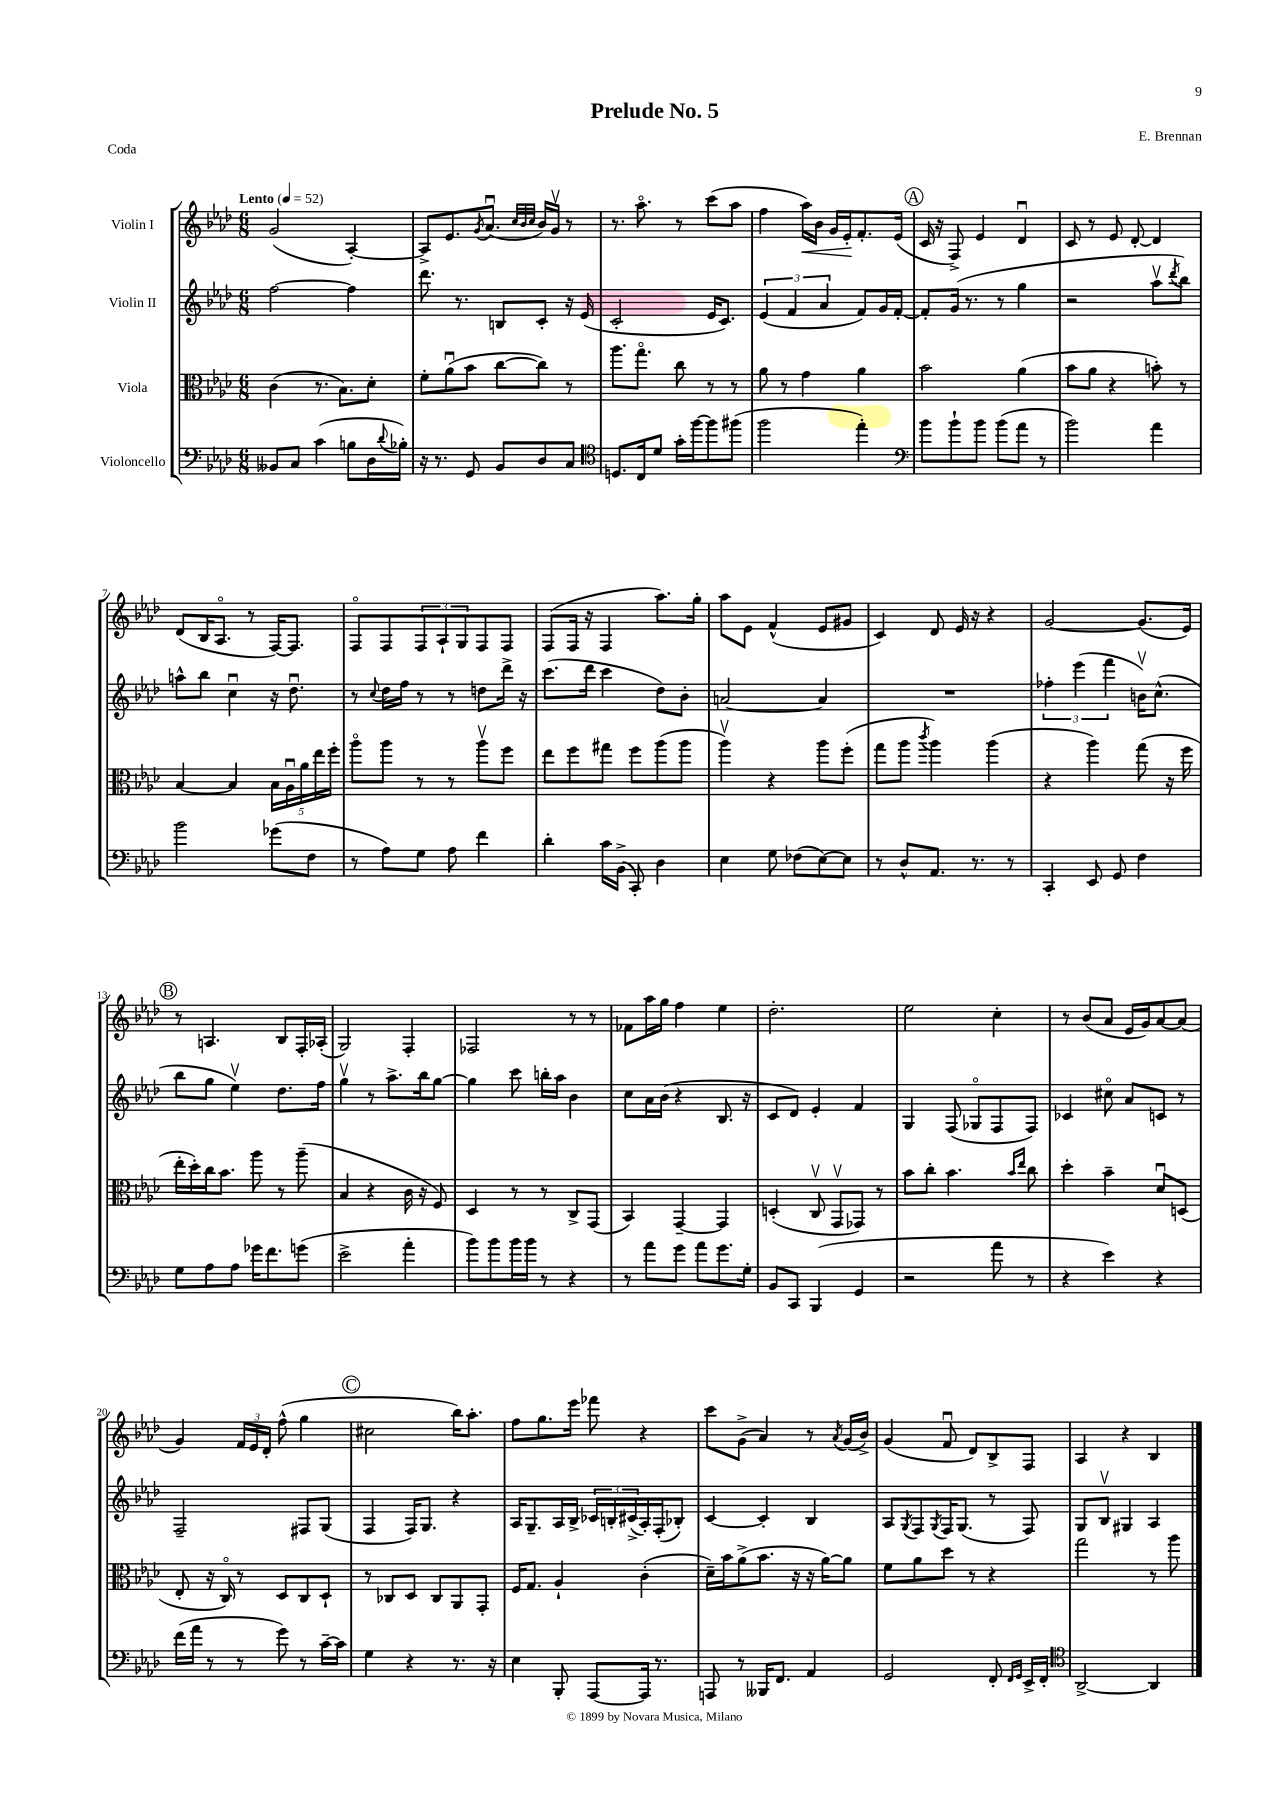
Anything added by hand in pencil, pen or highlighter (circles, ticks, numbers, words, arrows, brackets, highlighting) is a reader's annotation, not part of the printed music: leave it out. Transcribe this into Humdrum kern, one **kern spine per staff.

**kern	**kern	**kern	**kern
*staff4	*staff3	*staff2	*staff1
*clefF4	*clefC3	*clefG2	*clefG2
*k[b-e-a-d-]	*k[b-e-a-d-]	*k[b-e-a-d-]	*k[b-e-a-d-]
*M6/8	*M6/8	*M6/8	*M6/8
*MM52	*MM52	*MM52	*MM52
8BB--/L	(4c\	[2ff\	(2g/
8C/J	.	.	.
(4c\	8.r	.	.
.	8.B-\L)	.	.
8B\L	.	4ff\]	[4A-'/)
16D-\L	8d-'\J	.	.
8qqd-/	.	.	.
16B-'\JJ)	.	.	.
=	=	=	=
16r	8f'\L	8.ddd-\	8A-^/]L
8.r	.	.	.
.	(8a-u\	.	8.e-/
.	.	8.r	.
8GG/	8b-\J	.	.
.	.	.	8qg/
.	.	.	(8.a-u/J
8BB-/L	[8cc\L	8B/L	.
.	.	.	32qqcc/LLL
.	.	.	32qqb-/
.	.	.	32qqcc/JJJ
8D-/	8cc\]J)	8c'/J	16b-/LL)
.	.	.	16gv/JJ
8C/J	8r	16r	8r
.	.	(16e-/	.
=	=	=	=
*clefC4	*	*	*
8.D/L	8.aa-\L	2c'/	8.r
16C/k	8.ggo\J	.	8.aa-o\
8d-/J	.	.	.
16g'\LL	8cc\	.	8r
[16ff\J	.	.	.
8ff\]	8r	16e-/LK	(8ccc\L
.	.	8.c/J)	.
(8ff#\J	8r	.	8aa-\J
=	=	=	=
2ff\	8a-\	(6e-/	4ff\
.	8r	.	.
.	.	6f/	.
.	4g\	.	16aa-\LL)
.	.	.	16b-\JJ
.	.	6a-/	.
.	.	.	16g/LL
.	.	.	16e-'/J
4ee-'\)	4a-\	8f/L)	8.f'/
.	.	16g/L	.
.	.	[16f'/JJ	(16e-/Jk
=	=	=	=
*clefF4	*	*	*
8b-\L	2b-\	8f'/]L	16c/
.	.	.	16r
8b-`\	.	(16g/Jk	8F^/)
.	.	8.r	.
8b-\J	.	.	4e-/
(8b-\L	.	8r	.
8a-\J	(4a-\	4gg\	4d-u/
8r	.	.	.
=	=	=	=
2b-\)	8b-\L	2r	8c/
.	8a-\J	.	8r
.	4r	.	8e-/
.	.	.	[8d-'/
4a-\	8b'\)	8aa-v\L	4d-/]
.	.	8qddd-/	.
.	8r	8bb-\J)	.
=	=	=	=
2b-\	[4B-/	8aa^^\L	(8d-/L
.	.	8bb-\J	16B-/K
.	.	.	8.A-o/J
.	4B-/]	4ccu\	.
.	.	.	8r
(8g-\L	20B-\LL	16r	[16F/LK)
.	20A-u\	.	.
.	.	8.dd-u\	8.F/]J
.	20a-\	.	.
8F\J	.	.	.
.	20ee-\	.	.
.	20ff'\JJ	.	.
=	=	=	=
8r	8aa-o\L	8r	8Fo/L
.	.	8qqcc/	.
8A-\L)	8aa-\J	16dd-\LL	8F/
.	.	16ff\JJ	.
8G\J	8r	8r	12F/
.	.	.	12A-`/
8A-\	8r	8r	.
.	.	.	12G/
4f\	8aa-v\L	8dd\L	8F/
.	8ff\J	16ddd-^\Jk	8F/J
.	.	16r	.
=	=	=	=
4d-'\	8ee-\L	(8.ccc\L	(8F/L
.	8ff\	.	16F/Jk
.	.	16ddd-\Jk	16r
16c\LL	8gg#\J	4ccc\	4F/
(16BB-^\JJ	.	.	.
8CC'/)	8ff\L	.	.
4D-\	(8aa-\	8dd-\L)	8.aa-\L)
.	8aa-\J	8b-'\J	.
.	.	.	16gg'\Jk
=	=	=	=
4E-\	4aa-v\)	[2a/	8aa-\L
.	.	.	8e-\J
8G\	4r	.	(4f^^/
(8F-\L	.	.	.
[8E-\)	8aa-\L	4a/]	8e-/L
8E-\]J	(8ff'\J	.	8g#/J
=	=	=	=
8r	8gg\L	2.r	4c/)
8D-^^/L	8aa-\J	.	.
.	8qccc/	.	.
8.AA-/J	4aa-\)	.	8d-/
.	.	.	16e-/
8.r	.	.	16r
.	(4aa-\	.	4r
8r	.	.	.
=	=	=	=
4CC'/	4r	6ff-'\	[2g/
.	.	(6eee-\	.
8EE-/	4aa-\)	.	.
.	.	6fff\	.
8GG/	.	.	.
4F\	(8gg\	16bv\LK)	(8.g/]L
.	.	(8.cc^^\J	.
.	16r	.	.
.	16ff\	.	16e-/Jk)
=	=	=	=
8G\L	16ee-'\LL	8bb-\L	8r
.	16dd-'\)	.	.
8A-\	16cc\J	8gg\J	4.A/
.	8.b-\J	.	.
8A-\J	.	4ee-v\)	.
16g-\LK	8aa-\	.	.
8.f\	.	.	.
.	8r	8.dd-\L	8B-/L
(8g\J	(8aa-~\	.	16F'/L
.	.	16ff\Jk	(16A-'/JJ
=	=	=	=
2e-^\	4B-/	4ggv\	2G/)
.	4r	8r	.
.	.	8.aa-^\L	.
4a-'\	16c\	.	4F'/
.	16r	16bb-\k	.
.	8F/)	[8gg\J	.
=	=	=	=
8b-\L)	4D-/	4gg\]	2F-/
8b-\	.	.	.
16b-\L	8r	8ccc\	.
16b-\JJ	.	.	.
8r	8r	16bb'\LL	.
.	.	16aa-\JJ	.
4r	8C^/L	4b-\	8r
.	(8GG/J	.	8r
=	=	=	=
8r	4BB-/)	8cc\L	8f-\L
8a-\L	.	16a-\L	16aa-\L
.	.	(16b-\JJ	16gg\JJ
8g\J	[4GG~/	4r	4ff\
8a-\L	.	.	.
8.g\	4GG/]	8.B-/	4ee-\
16G'\Jk	.	16r	.
=	=	=	=
8BB-/L	(4D'/	8c/L	2.dd-'\
8CC/J	.	8d-/J)	.
(4BBB-/	8Cv/	4e-'/	.
.	8GGv/L	.	.
4GG/	8GG-/J)	4f/	.
.	8r	.	.
=	=	=	=
2r	8b-\L	4G/	2ee-\
.	8cc'\J	.	.
.	4.b-\	(8F/	.
.	.	8G-o/L	.
8a-\	.	8F/	4cc'\
.	16qqb-/LL	.	.
.	16qqee-/JJ	.	.
8r	8cc\	8F/J)	.
=	=	=	=
4r	4dd-'\	4c-/	8r
.	.	.	(8b-/L
4e-\)	4b-~\	8cc#o\	8a-/J
.	.	8a-/L	16e-/LL
.	.	.	16g/J)
4r	8d-u/L	8c/J	[8a-/
.	(8D/J	8r	(8a-/]J
=	=	=	=
(16f\LL	8E-'/	2F~/	4g/)
16a-\JJ	.	.	.
8r	16r	.	.
.	16Co/)	.	.
8r	8r	.	24f/LL
.	.	.	24e-/
.	.	.	24d-'/JJ
8g\)	8D-/L	.	(8ff^^\
8r	8C/	8F#/L	4gg\
[16c~\LL	8D-`/J	(8G/J	.
16c\]JJ	.	.	.
=	=	=	=
4G\	8r	4F/	2cc#\
.	8C-/L	.	.
4r	8D-/J	16F/LK)	.
.	.	8.G/J	.
.	8C-/L	.	.
8.r	8AA-/	4r	16bb-\LK)
.	.	.	8.aa-'\J
.	8GG'/J	.	.
16r	.	.	.
=	=	=	=
4E-\	16F/LK	16A-/LK	8ff\L
.	8.G/J	8.G~/	.
.	.	.	8.gg\
8BBB-'/	4A-`/	16A-/L	.
.	.	16B-^/JJ	16eee-\Jk
[8AAA-/L	.	24c-/LL	8fff-\
.	.	24B'/	.
.	.	(24c#^/	.
16AAA-/]Jk	(4c'\	16A-'/)	4r
8.r	.	(16F'/J	.
.	.	8B-'/J)	.
=	=	=	=
8AAA/	16d-~\LL)	[4c/	8ccc\L
.	16b-\J	.	.
8r	(8a-^\	.	(8g^\J
16BBB--/LK	8.b-\J	4c'/]	4a-/)
8.FF/J	.	.	.
.	16r	.	.
4AA-/	16r	4B-/	8r
.	[16a-\LK)	.	.
.	.	.	8qa-/
.	8a-\]J	.	(16g/LL
.	.	.	16b-^/JJ)
=	=	=	=
2GG/	8f\L	8A-/L	(4g/
.	.	8qG/	.
.	8a-\	8F/	.
.	.	8qG/	.
.	8dd-\J	16F/K	8fu/
.	.	(8.G/J	.
.	8r	.	8d-/L)
8FF'/	4r	8r	8B-^/
16qqFF/LL	.	.	.
16qqGG/JJ	.	.	.
16EE-^/LL	.	8F/)	8F/J
16FF'/JJ	.	.	.
=	=	=	=
*clefC4	*	*	*
[2AA-^/	2gg\	8G/L	4A-/
.	.	8B-v/J	.
.	.	4G#/	4r
4AA-/]	8r	4A-/	4B-/
.	8aa-\	.	.
==	==	==	==
*-	*-	*-	*-
